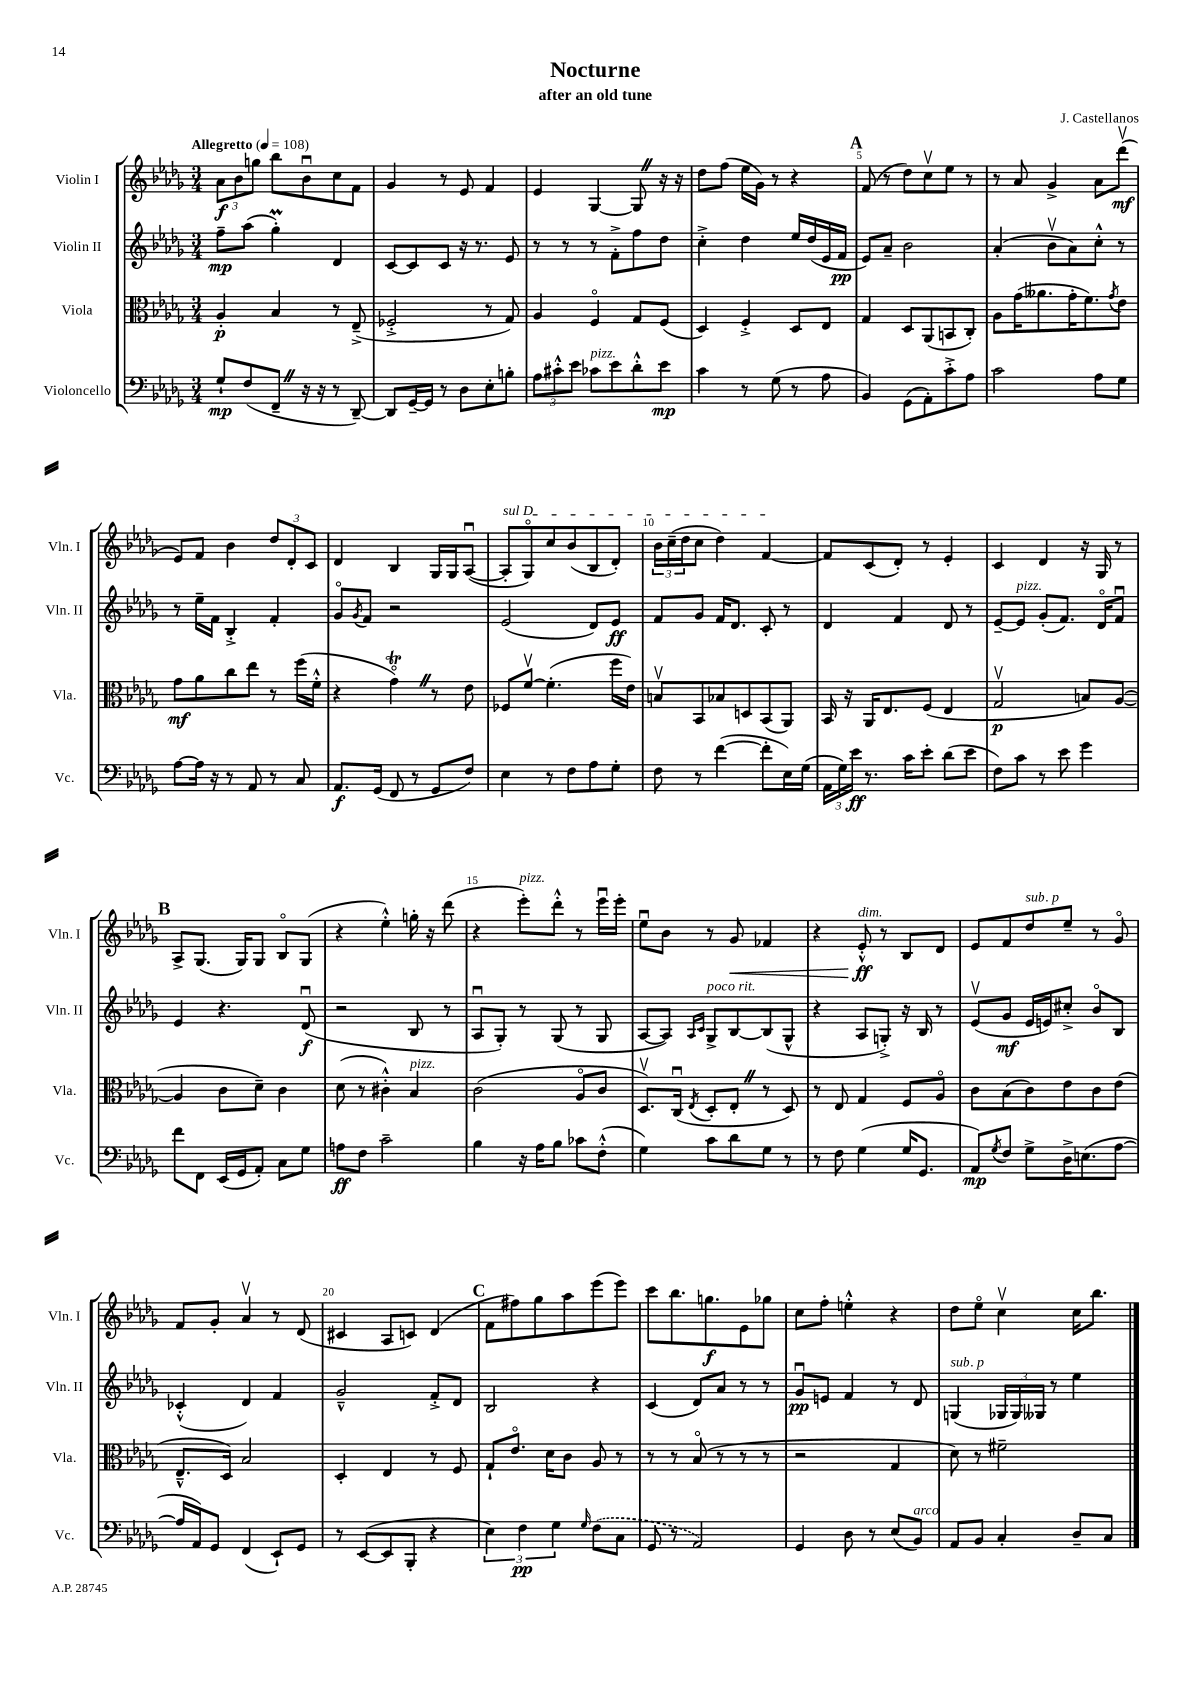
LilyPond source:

\header { title = "Nocturne" composer = "J. Castellanos" subtitle = "after an old tune" }
<<
\new StaffGroup <<
\new Staff = "s0" \with { instrumentName = "Violin I" shortInstrumentName = "Vln. I" } {
    \clef treble \key des \major \numericTimeSignature \time 3/4 \tempo "Allegretto" 4 = 108
    \tuplet 3/2 { aes'8\f bes'8 g''8 } bes''8 bes'8\downbow c''8 f'8 |
    ges'4 r8 ees'8 f'4 |
    ees'4 ges4~ ges8 \once \override BreathingSign.text = \markup { \musicglyph "scripts.caesura.straight" } \breathe r16 r16 |
    des''8 f''8( ees''16 ges'16) r8 r4 |
    \mark \markup { \bold "A" } f'8( r8 des''8) c''8\upbow ees''8 r8 |
    r8 aes'8 ges'4-> aes'8 des'''8\upbow\mf( |
    ees'8) f'8 bes'4 \tuplet 3/2 { des''8 des'8-. c'8 } |
    des'4 bes4 ges16 ges16 aes8~\downbow( |
    \once \override TextSpanner.bound-details.left.text = \markup { \italic "sul D" } aes8-.\startTextSpan ges8\flageolet) c''8 bes'8( bes8 des'8-.) |
    \tuplet 3/2 { bes'16 c''16--( des''16 } c''8 des''4) f'4~\stopTextSpan |
    f'8 c'8( des'8-.) r8 ees'4-. |
    c'4 des'4 r16 ges16 r8 |
    \mark \markup { \bold "B" } aes8-> ges8.( ges16) ges8 bes8\flageolet ges8( |
    r4 ees''4-.-^) g''16-. r16 des'''8( |
    r4 ees'''8-.^\markup { \italic "pizz." }) des'''8-.-^ r8 ees'''16\downbow ees'''16-. |
    ees''8\downbow bes'8 r8 ges'8\< fes'4 |
    r4 ees'8-.-^\ff\!^\markup { \italic "dim." } r8 bes8 des'8 |
    ees'8 f'8 des''8^\markup { \italic "sub. p" } ees''8-- r8 ges'8\flageolet |
    f'8 ges'8-. aes'4\upbow r8 des'8( |
    cis'4 aes8 c'8) des'4( |
    \mark \markup { \bold "C" } f'8 fis''8) ges''8 aes''8 ees'''8( ees'''8) |
    c'''8 bes''8. g''8.\f ees'8 ges''8 |
    c''8 f''8-. e''4-.-^ r4 |
    des''8 ees''8\flageolet c''4\upbow c''16 bes''8. \bar "|." |
}
\new Staff = "s1" \with { instrumentName = "Violin II" shortInstrumentName = "Vln. II" } {
    \clef treble \key des \major \numericTimeSignature \time 3/4
    f''8--\mp aes''8( ges''4-.\prall) des'4 |
    c'8~ c'8 c'8 r16 r8. ees'8 |
    r8 r8 r8 f'8-.-> f''8 des''8 |
    c''4-.-> des''4 ees''16 des''16( ees'16 f'16\pp |
    \mark \markup { \bold "A" } ees'8) aes'8-- bes'2 |
    aes'4-.( bes'8\upbow aes'8) c''8-.-^ r8 |
    r8 ees''16-- f'16 bes4-.-> f'4-. |
    ges'8\flageolet \acciaccatura { ges'8 } f'8 r2 |
    ees'2( des'8) ees'8\ff |
    f'8 ges'8 f'16 des'8. c'8-. r8 |
    des'4 f'4 des'8 r8 |
    ees'8~-- ees'8^\markup { \italic "pizz." } ges'8-.( f'8.) des'16\flageolet f'8\downbow |
    \mark \markup { \bold "B" } ees'4 r4. des'8\downbow\f( |
    r2 bes8 r8 |
    aes8\downbow ges8-.) r8 ges8( r8 ges8 |
    aes8~ aes8) \grace { aes16 c'16 } ges8->^\markup { \italic "poco rit." } bes8~ bes8( ges8-^ |
    r4 aes8 g8-.->) r16 bes16 r8 |
    ees'8\upbow( ges'8\mf ees'16 e'16) cis''8-.-> bes'8\flageolet bes8 |
    ces'4-.-^( des'4) f'4 |
    ges'2---^ f'8-.-> des'8 |
    \mark \markup { \bold "C" } bes2 r4 |
    c'4( des'8) aes'8 r8 r8 |
    ges'8\downbow\pp e'8 f'4 r8 des'8 |
    g4^\markup { \italic "sub. p" }( \tuplet 3/2 { ges16 ges16) geses16 } r8 ees''4 \bar "|." |
}
\new Staff = "s2" \with { instrumentName = "Viola" shortInstrumentName = "Vla." } {
    \clef alto \key des \major \numericTimeSignature \time 3/4
    aes4-.\p bes4 r8 ees8--->( |
    fes2-.-> r8 ges8) |
    aes4 f4\flageolet ges8 f8( |
    des4) f4-.-> des8 ees8 |
    \mark \markup { \bold "A" } ges4 des8 aes,8( b,8 c8-.) |
    aes8 ges'16( aeses'8. ges'16-. f'8.) \acciaccatura { ges'8 } ees'8 |
    ges'8\mf aes'8 c''8 ees''8 r8 f''16( f'16-.-^ |
    r4 ges'4\flageolet\trill) \once \override BreathingSign.text = \markup { \musicglyph "scripts.caesura.straight" } \breathe r8 ees'8 |
    fes8 f'8~\upbow f'4.-.( f''16 ees'16) |
    b8\upbow bes,8 bes8 d8 bes,8( aes,8) |
    bes,16 r16 aes,16 ees8. f8( ees4 |
    ges2\upbow\p b8) aes8~( |
    \mark \markup { \bold "B" } aes4 c'8 des'8--) c'4 |
    des'8( r8 cis'4-.-^) bes4^\markup { \italic "pizz." } |
    c'2( aes8\flageolet c'8 |
    des8.\upbow) c16\downbow( \acciaccatura { ees8 } des8-. ees8-. \once \override BreathingSign.text = \markup { \musicglyph "scripts.caesura.straight" } \breathe r8 des8) |
    r8 ees8 ges4 f8 aes8\flageolet |
    c'8 bes8( c'8) ees'8 c'8 ees'8( |
    ees8.---^ des16) bes2 |
    des4-. ees4 r8 f8 |
    \mark \markup { \bold "C" } ges8-! ees'8.\flageolet des'16 c'8 aes8 r8 |
    r8 r8 bes8\flageolet( r8 r8 r8 |
    r2 ges4 |
    des'8) r8 fis'2-- \bar "|." |
}
\new Staff = "s3" \with { instrumentName = "Violoncello" shortInstrumentName = "Vc." } {
    \clef bass \key des \major \numericTimeSignature \time 3/4
    ges8-!\mp f8( f,8-- \once \override BreathingSign.text = \markup { \musicglyph "scripts.caesura.straight" } \breathe r16 r16 r8 des,8~--) |
    des,8 ges,16~-- ges,16 r8 des8 ees8-. b8-. |
    \tuplet 3/2 { aes8 cis'8-.-^ ees'8 } ces'8^\markup { \italic "pizz." } ees'8 des'8-.-^ ees'8\mp |
    c'4 r8 ges8( r8 aes8 |
    \mark \markup { \bold "A" } bes,4) ges,8( aes,8-.) c'8-.-> aes8 |
    c'2 aes8 ges8 |
    aes8~ aes16 r16 r8 aes,8 r8 c8 |
    aes,8.\f ges,16( f,8 r8 ges,8 f8) |
    ees4 r8 f8 aes8 ges8-. |
    f8 r8 f'4~( f'8-. ees16) ges16( |
    \tuplet 3/2 { aes,16 ges16) ees'16\ff } r8. c'16 ees'8-. des'8( ees'8 |
    f8) c'8 r8 ees'8 ges'4 |
    \mark \markup { \bold "B" } f'8 f,8 ees,16( ges,16 aes,8-.) c8 ges8 |
    a8\ff f8 c'2-- |
    bes4 r16 aes16 bes8 ces'8 f8-.-^( |
    ges4) c'8 des'8 ges8 r8 |
    r8 f8 ges4( ges16 ges,8. |
    aes,8\mp) \acciaccatura { ges8 } f8 ges8-> des16-> e8.( aes8~ |
    aes16 aes,16) ges,8 f,4( ees,8-!) ges,8 |
    r8 ees,8~( ees,8 bes,,8-. r4 |
    \mark \markup { \bold "C" } \tuplet 3/2 { ees4) f4\pp ges4 } \grace { ges16 } \once \slurDashed f8( c8 |
    ges,8 r8 aes,2) |
    ges,4 des8 r8 ees8( bes,8^\markup { \italic "arco" }) |
    aes,8 bes,8 c4-. des8-- c8 \bar "|." |
}
>>
>>
\layout { \context { \Score \override BarNumber.break-visibility = ##(#f #t #t) barNumberVisibility = #(every-nth-bar-number-visible 5) } }
